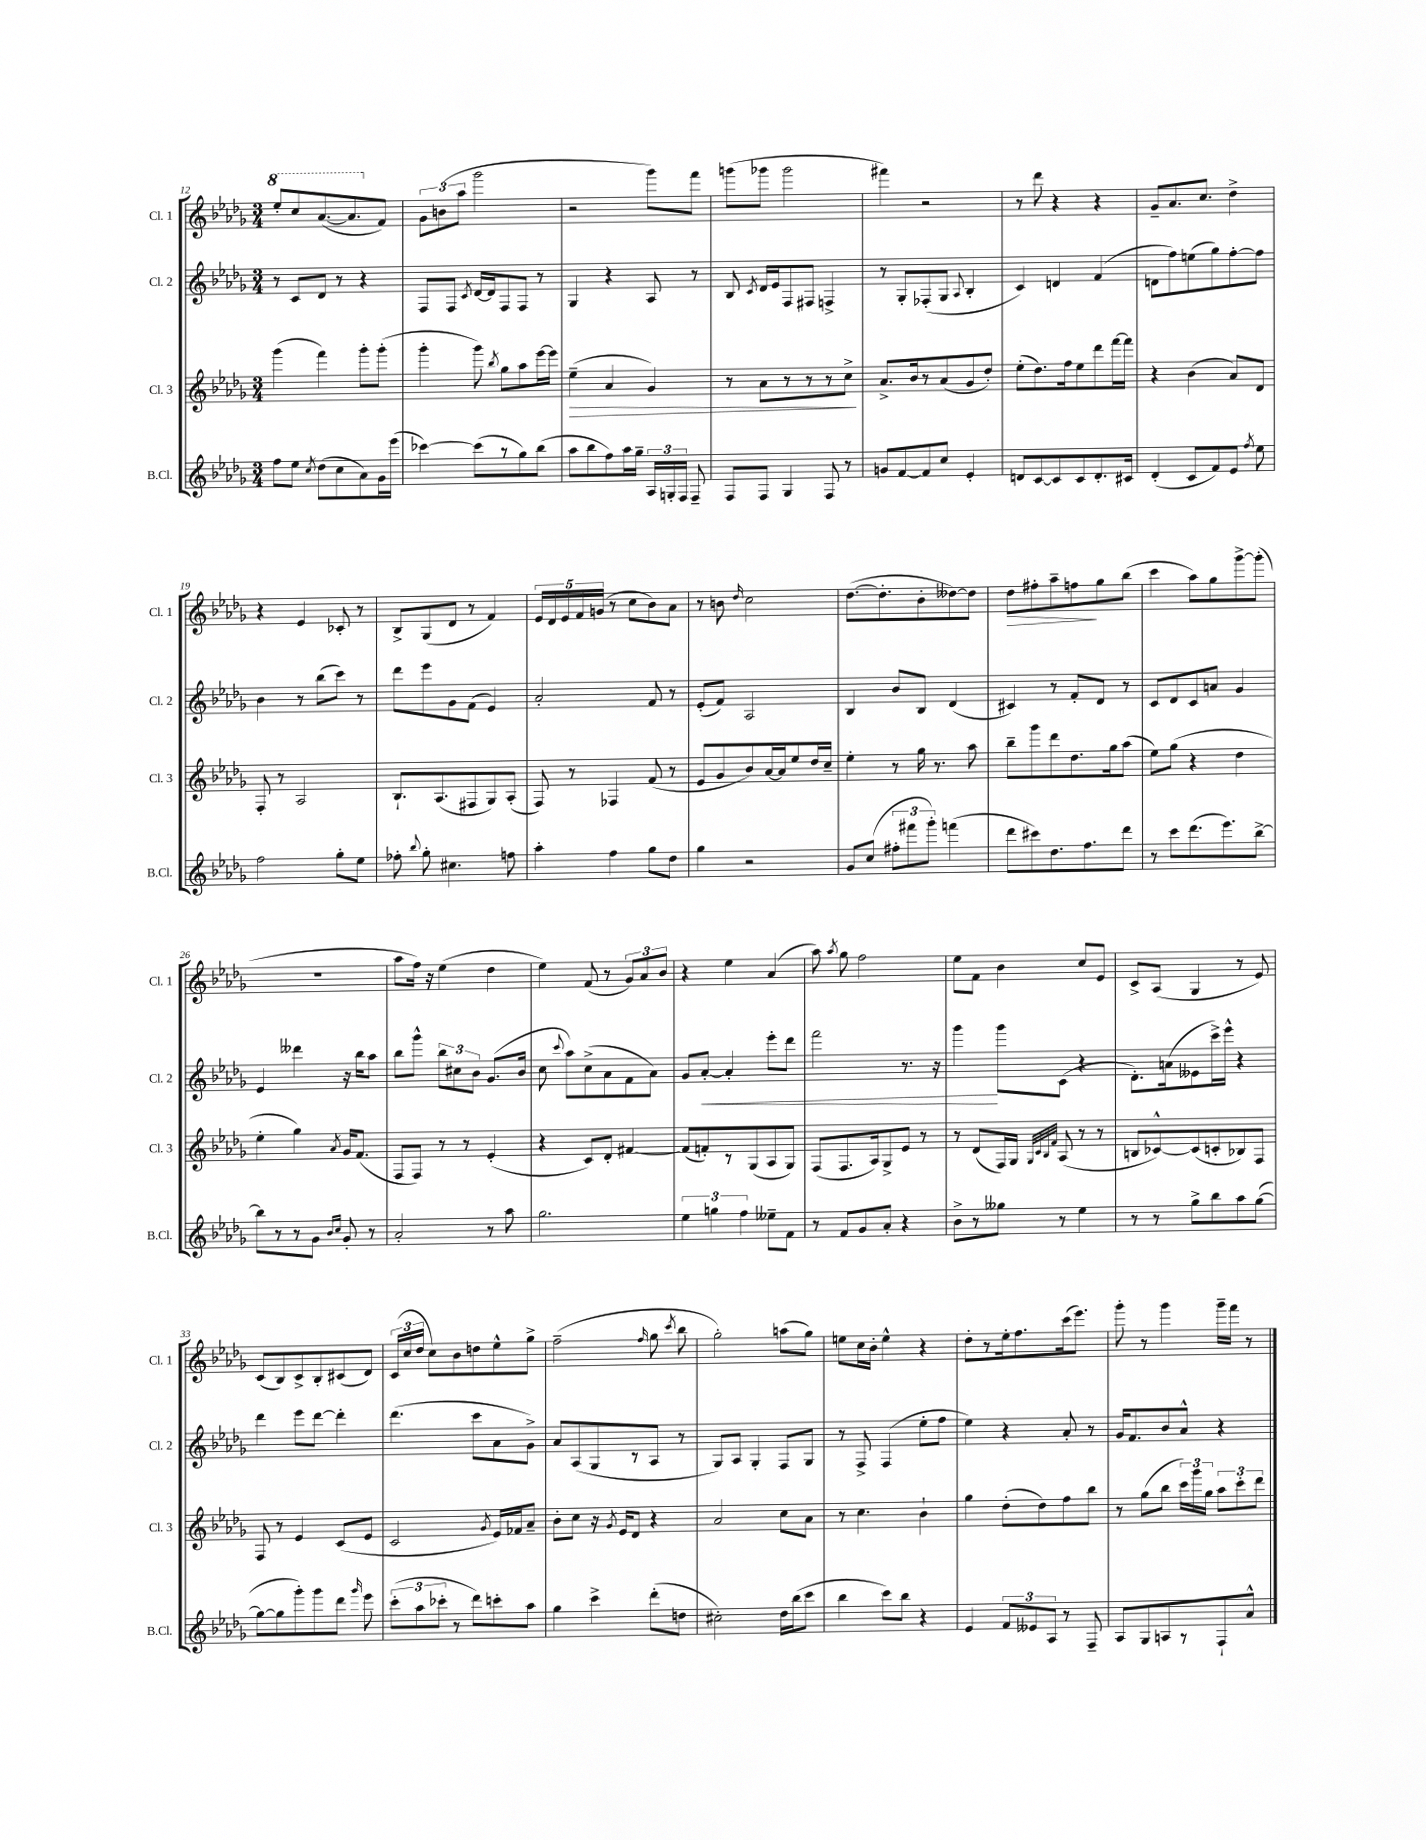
<<
\new StaffGroup <<
\new Staff = "s0" \with { instrumentName = "Cl. 1" shortInstrumentName = "Cl. 1" } {
    \clef treble \key des \major \numericTimeSignature \time 3/4
    \autoBeamOff \ottava #1 ees'''8[-. c'''8 aes''8.~( aes''8. \ottava #0 f'8]) |
    \tuplet 3/2 { ges'8[ b'8( aes''8] } ges'''2 |
    r2 ges'''8[) f'''8] |
    g'''8[( ges'''8] ges'''2 |
    fis'''4) r2 |
    r8 des'''8 r4 r4 |
    ges'8[-- aes'8. c''8.] des''4-> |
    r4 ees'4 ces'8-. r8 |
    bes8[-> ges8( des'8] r8 f'4) |
    \tuplet 5/4 { ees'16[ des'16 ees'16 f'16 g'16]( } r8 c''8[ bes'8) aes'8] |
    r8 b'8 \grace { des''16 } c''2 |
    des''8.[~( des''8.-. bes'8-. deses''8~) deses''8] |
    des''8[\> fis''8-. aes''8-- f''8\! ges''8 bes''8]( |
    c'''4 aes''8[) ges''8 ges'''8~-> ges'''8]-.( |
    R2. |
    aes''8[ f''16]) r16 ees''4( des''4 |
    ees''4) f'8( r8 \tuplet 3/2 { ges'8[) aes'8 bes'8] } |
    r4 ees''4 aes'4( |
    aes''8) \acciaccatura { aes''8 } ges''8 f''2 |
    ees''8[ f'8] bes'4 c''8[ ees'8] |
    c'8[-> aes8]( ges4 r8 ees'8) |
    c'8[( bes8) c'8-> bes8-. cis'8( des'8]) |
    \tuplet 3/2 { c'16[( c''16 des''16] } c''8[) bes'8 d''8 ees''8-^ ges''8]-> |
    f''2--( \grace { f''16 } ges''8 \acciaccatura { c'''8 } bes''8 |
    ges''2-.) a''8[( ges''8]) |
    e''8[ c''16 bes'16]-. e''4-^ r4 |
    des''8[-. r8 ees''16-. f''8. c'''16( ees'''8.]) |
    ges'''8-. r8 ges'''4 ges'''16[-- f'''16] r8 \bar "|." |
}
\new Staff = "s1" \with { instrumentName = "Cl. 2" shortInstrumentName = "Cl. 2" } {
    \clef treble \key des \major \numericTimeSignature \time 3/4
    \autoBeamOff r8 c'8[ des'8] r8 r4 |
    f8[ f8] \acciaccatura { c'8 } des'16[~ des'16 f8 f8] r8 |
    ges4 r4 aes8 r8 |
    bes8 \acciaccatura { c'8 } des'16[ ees'16 f8 fis8] f4-> |
    r8 ges8[-. fes8-.( ges8] \appoggiatura { aes8 } bes4-. |
    c'4) d'4 f'4( |
    d'8[ f''8) e''8( ges''8) f''8~-. f''8] |
    bes'4 r8 bes''8[( c'''8]) r8 |
    des'''8[ ees'''8 ges'8 f'8]( ees'4) |
    aes'2-. f'8 r8 |
    ees'8[-.( f'8]) aes2 |
    bes4 bes'8[ bes8] des'4( |
    cis'4) r8 f'8[-. des'8] r8 |
    c'8[ des'8 c'8 a'8] ges'4 |
    ees'4 deses'''4 r16 bes''16[ aes''8] |
    bes''8[ ges'''8]-^ \tuplet 3/2 { bes''8[ cis''8 bes'8] } ges'8.[( bes'16] |
    c''8 \appoggiatura { c'''8 } aes''8[) c''8->( aes'8 f'8 aes'8]) |
    ges'8[ aes'8]~-.\< aes'4-. ees'''8[-. des'''8] |
    f'''2 r8. r16 |
    ges'''4\! ges'''8[ c'8]( r4 |
    des'8.[-.) a'16( eeses'8 c'''16->) ees'''16]-^ r4 |
    des'''4 ees'''8[ des'''8]~ des'''4-. |
    des'''4.( c'''8[ aes'8 ges'8]->) |
    aes'8[ aes8( ges8 r8 aes8] r8 |
    ges8[) aes8] ges4-. f8[ ges8] |
    r8 f8-> f4( ees''8[-. f''8] |
    ees''4) r4 aes'8-. r8 |
    ges'16[ f'8. bes'8 aes'8]-^ r4 \bar "|." |
}
\new Staff = "s2" \with { instrumentName = "Cl. 3" shortInstrumentName = "Cl. 3" } {
    \clef treble \key des \major \numericTimeSignature \time 3/4
    \autoBeamOff ges'''4( f'''4) ges'''8[-. ges'''8]-.( |
    ges'''4-. ges'''8) \acciaccatura { bes''8 } ges''8[ aes''8 ees'''16~ ees'''16] |
    ees''4--\>( aes'4 ges'4) |
    r8 aes'8[ r8 r8 r8 c''8]->\! |
    aes'8.[-> bes'16 r8 aes'8( ges'8 des''8]-.) |
    ees''8[-.( des''8.) f''16 ees''8 des'''8 f'''16~ f'''16] |
    r4 bes'4( aes'8[) des'8] |
    f8-. r8 aes2 |
    bes8.[-! aes8.( fis8 ges8) aes8]-.( |
    f8) r8 fes4 f'8( r8 |
    ees'8[ ges'8 bes'8) aes'16~ aes'16 ees''8 des''16 c''16]-- |
    ees''4-. r8 ges''16 r8. aes''8 |
    bes''8[-- ges'''8 des'''8 des''8. ges''16 aes''8]( |
    ees''8[) ges''8]( r4 des''4 |
    ees''4-. ges''4) \acciaccatura { aes'8 } ges'16[ f'8.]( |
    f8[ f8]) r8 r8 ees'4-.( |
    r4 c'8[) des'8]-. fis'4~ |
    fis'8[( f'8-.) r8 ges8( aes8 ges8]) |
    f8[( f8. aes16) ges8-> ees'8] r8 |
    r8 des'8[( f16) ges16] \grace { ges32[ c'32 bes32 f'32] } aes8( r8 r8 |
    b8[ ces'8~-^) ces'8( c'8-. bes8) f8] |
    f8 r8 ees'4 c'8[( ees'8] |
    c'2 \acciaccatura { ges'8 } ees'16[) fes'16 aes'8]-- |
    bes'8[-. c''8] r16 \acciaccatura { ges'8 } ees'16[ des'8] r4 |
    aes'2 c''8[ aes'8] |
    r8 c''4. bes'4-! |
    ges''4 des''8[-.( des''8) f''8 bes''8] |
    r8 ges''8[( bes''8] \tuplet 3/2 { c'''16[) ges'''16 ges''16] } \tuplet 3/2 { aes''8[ c'''8-. des'''8] } \bar "|." |
}
\new Staff = "s3" \with { instrumentName = "B.Cl." shortInstrumentName = "B.Cl." } {
    \clef treble \key des \major \numericTimeSignature \time 3/4
    \autoBeamOff f''8[ ees''8] \acciaccatura { c''8 } des''8[( c''8 aes'8) ges'16 ees'''16]( |
    ces'''4~) ces'''8[( r8 ges''8) bes''8]( |
    aes''8[ bes''8 f''8) aes''16 ges''16]-- \tuplet 3/2 { aes16[ g16-. f16] } f8-- |
    f8[ f8] ges4 f8 r8 |
    g'8[ f'8~ f'8 c''8] ees'4-. |
    d'8[ c'8~ c'8 c'8 d'8.-. cis'16] |
    des'4-.( c'8[ f'8) ees'8] \acciaccatura { f''8 } ees''8 |
    f''2 ges''8[-. ees''8] |
    fes''8-. \appoggiatura { bes''8 } ges''8-. cis''4. f''8 |
    aes''4-. f''4 ges''8[ des''8] |
    ges''4 r2 |
    ges'8[ c''8]( \tuplet 3/2 { fis''8[-. fis'''8 ges'''8]-.) } f'''4( |
    des'''8[ cis'''8) des''8. f''8. des'''8] |
    r8 c'''8[ des'''8.( ees'''8.) bes''8]~-> |
    bes''8[ r8 r8 ges'8] \grace { bes'16[ c''16] } ges'8-. r8 |
    aes'2-. r8 aes''8 |
    ges''2. |
    \tuplet 3/2 { ees''4 g''4 f''4 } eeses''8[-- f'8] |
    r8 f'8[ ges'8 aes'8]-. r4 |
    bes'8[-> r8 geses''8] r8 ees''4 |
    r8 r8 ges''8[-> bes''8 aes''8 ges''8]~( |
    ges''8[~ ges''8 ges'''8-.) ges'''8 des'''8] \grace { ges'''16 } ees'''8 |
    \tuplet 3/2 { c'''8[-.( aes''8 ces'''8]-. } r8 des'''8[) c'''8-. aes''8] |
    ges''4 c'''4-> des'''8[-.( d''8] |
    cis''2-.) des''16[ bes''16( c'''8] |
    bes''4 c'''8[) bes''8] r4 |
    ees'4 \tuplet 3/2 { f'8[ eeses'8 aes8] } r8 f8-- |
    aes8[ ges8 a8 r8 f8-! aes'8]-^ \bar "|." |
}
>>
>>
\layout { \context { \Score currentBarNumber = #12 } }
